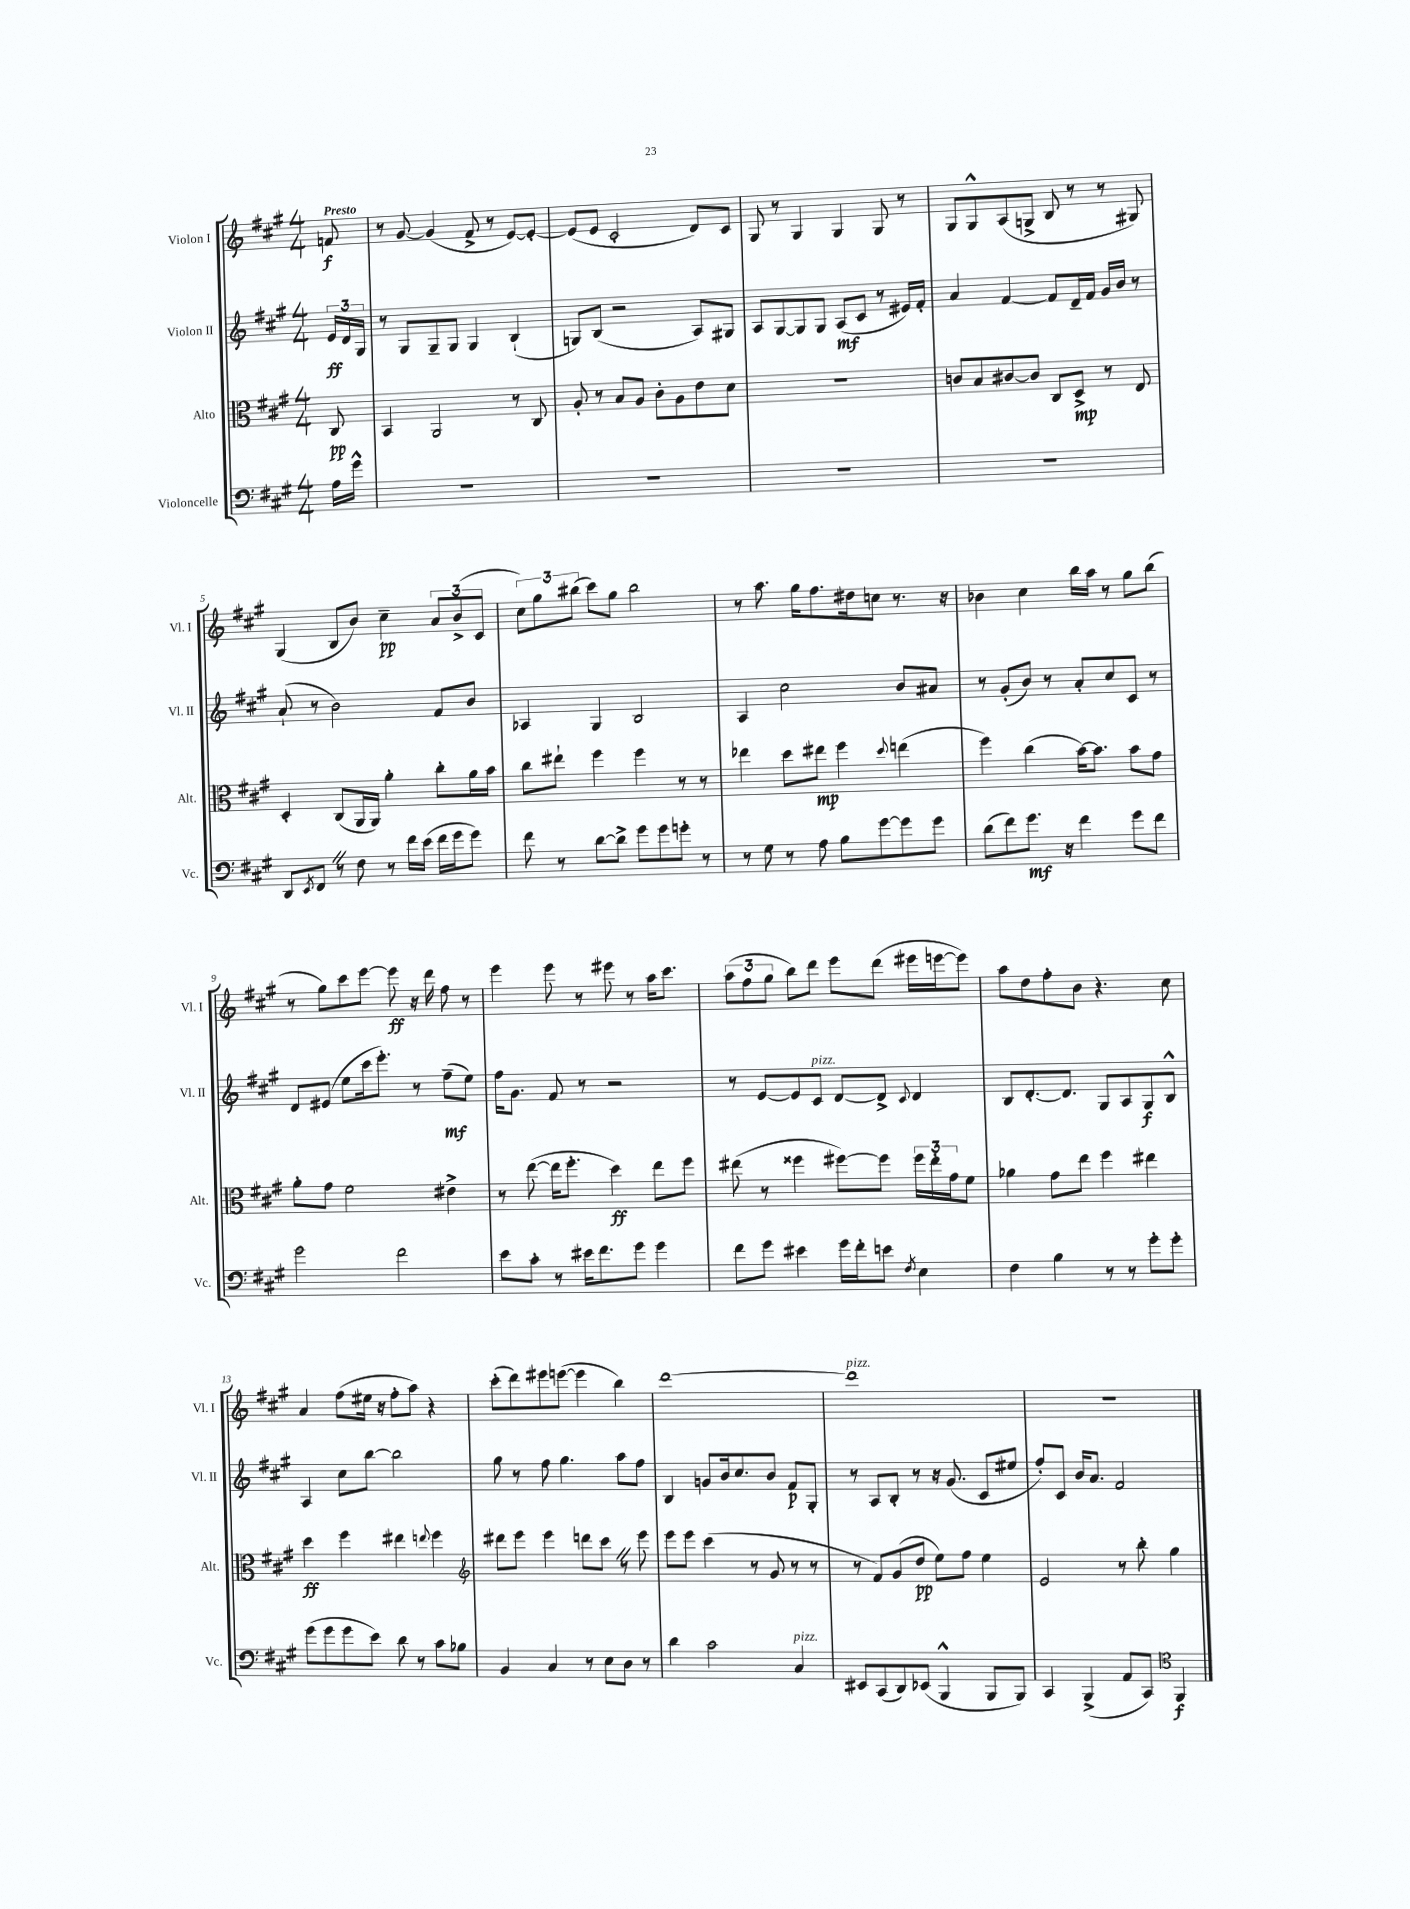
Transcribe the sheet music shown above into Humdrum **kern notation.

**kern	**kern	**kern	**kern
*staff4	*staff3	*staff2	*staff1
*clefF4	*clefC3	*clefG2	*clefG2
*k[f#c#g#]	*k[f#c#g#]	*k[f#c#g#]	*k[f#c#g#]
*M4/4	*M4/4	*M4/4	*M4/4
16A	8C#	24e	8f
.	.	24d	.
16g#^^	.	.	.
.	.	24G#	.
=	=	=	=
1r	4BB	8r	8r
.	.	8G#	[8g#
.	2AA	8G#~	(4g#]
.	.	8G#	.
.	.	4G#	8f#^
.	.	.	8r
.	8r	(4B`	[8e)
.	8C#	.	8e'_
=	=	=	=
1r	8A'	8G)	(8e]
.	8r	(8B	8e
.	8B	2r	2c#'
.	8A	.	.
.	8c#'	.	.
.	8A	.	.
.	8e	8A)	8d)
.	8d	8G#	8c#
=	=	=	=
1r	1r	8A	8G#
.	.	[8G#	8r
.	.	8G#]	4G#
.	.	8G#	.
.	.	(8A	4G#
.	.	8c#	.
.	.	8r	8G#
.	.	16e#)	8r
.	.	16f#'	.
=	=	=	=
1r	8c	4a	8G#
.	8B	.	8G#^^
.	[8c#	[4f#	(8A
.	8c#]	.	8G^
.	8C#	8f#]	8B
.	8D^	16d~	8r
.	.	16f#	.
.	8r	16g#	8r
.	.	16b	.
.	8E	8r	8G#)
=	=	=	=
8DD	4D'	(8a`	(4G#
8qEE	.	.	.
8FF#	.	8r	.
8r	(8C#	2b)	8B
8F#	16AA	.	8b)
.	16AA)	.	.
8r	4a'	.	4cc#~
16f#	.	.	.
(16e	.	.	.
16f#	8cc#'	8f#	12a
16g#	.	.	.
.	.	.	(12b^
8g#)	16a	8b	.
.	.	.	12c#
.	16b	.	.
=	=	=	=
8f#	8cc#	4A-	12cc#)
.	.	.	12gg#
8r	8ee#`	.	.
.	.	.	(12bb#
[8d	4ff#	4G#	8ccc#)
8d^]	.	.	8gg#
8g#	4ff#	2B	2bb#
8g#	.	.	.
8g'	8r	.	.
8r	8r	.	.
=	=	=	=
8r	4ee-	4A	8r
8G#	.	.	8.aa
8r	8dd	2cc#	.
.	.	.	16gg#
8A	8ee#	.	8.ff#
8B	4ff#	.	.
.	.	.	16dd#
[8g#	.	.	8cc
.	8qqdd	.	.
8g#]	(4ee	8b	8.r
8g#	.	8a#	.
.	.	.	16r
=	=	=	=
(8d	4ff#)	8r	4b-
8f#)	.	(8g#'	.
8.g#	(4cc#	8b)	4cc#
.	.	8r	.
16r	.	.	.
4f#	[16b)	8a'	16bb
.	8.b]	.	16aa
.	.	8cc#	8r
8g#	8b	8c#	8gg#
8f#	8g#	8r	(8bb
=	=	=	=
2g#	8a'	8d	8r
.	8g#	(8e#	8gg#)
.	2f#	8ee	8ccc#
.	.	16ccc#	[8eee
.	.	8.eee')	.
2f#	.	.	8eee]
.	.	8r	16r
.	.	.	16ddd
.	4e#^	(8ff#~	8ff#
.	.	8ee)	8r
=	=	=	=
8e	8r	16ff#	4eee
.	.	8.g#	.
8c#'	([8ee	.	.
8r	16ee]	8f#	8eee
.	8.ff#'	.	.
16e#	.	8r	8r
8.f#	.	.	.
.	4dd)	2r	8eee#
8g#	.	.	8r
4g#	8ee	.	16aa
.	.	.	8.ccc#
.	8ff#	.	.
=	=	=	=
8f#	(8ee#	8r	(12aa
.	.	.	12ff#
8g#	8r	[8e	.
.	.	.	12gg#
4e#	4ff##	8e]	8bb)
.	.	8c#	8ddd
16g#	[8ff#)	[8d	8eee
16f#'	.	.	.
8e	8ff#]	8d^]	(8ddd
8qF#	.	8qqc#	.
4E	24ff#	4d	16eee#
.	24ee#'	.	.
.	.	.	[16eee
.	24g#	.	.
.	8f#	.	8eee])
=	=	=	=
4F#	4a-	8B	8aa
.	.	[8.d'	8dd
4B	8g#	.	8ff#'
.	.	8.d]	.
.	8ee	.	8b
8r	4ff#	8G#	4.r
8r	.	8A	.
8g#'	4ee#	8G#	.
8g#'	.	8B^^	8cc#
=	=	=	=
(8g#	4dd	4A	4a
8g#	.	.	.
8g#	4ff#	8cc#	(8ff#
8e)	.	[8bb	16ee#
.	.	.	16r
8d	4ee#	2bb]	8ff#'
8r	.	.	8aa)
.	8qqee	.	.
8c#	4ff#	.	4r
8B-	.	.	.
=	=	=	=
*	*clefG2	*	*
4BB	8ddd#	8gg#	(8ccc#'
.	8eee	8r	8ddd)
4C#	4eee	8ff#	8eee#
.	.	4.gg#	([8eee
8r	8ddd	.	4eee]
8E	8ccc#	.	.
8D	8r	8aa	4bb)
8r	8eee	8ff#	.
=	=	=	=
4d	8eee	4B	[1ddd
.	8eee	.	.
2c#	(4ccc#	8g	.
.	.	16b	.
.	.	8.cc#	.
.	8r	.	.
.	8g#	8b	.
4C#	8r	8f#	.
.	8r	8G#'	.
=	=	=	=
8EE#	8r	8r	1ddd]
(8CC#	8f#)	8A	.
8DD)	(8g#	8B'	.
(8EE-	8dd	8r	.
4BBB^^	8ee)	16r	.
.	.	(8.g#	.
.	8ff#	.	.
8BBB	4ee	8c#	.
8BBB)	.	8ee#	.
=	=	=	=
4CC#	2e	8ff#')	1r
.	.	8c#	.
(4BBB^	.	16b	.
.	.	8.a	.
8AA	8r	2f#	.
8CC#)	8bb'	.	.
*clefC4	*	*	*
4FF#	4gg#	.	.
==	==	==	==
*-	*-	*-	*-
